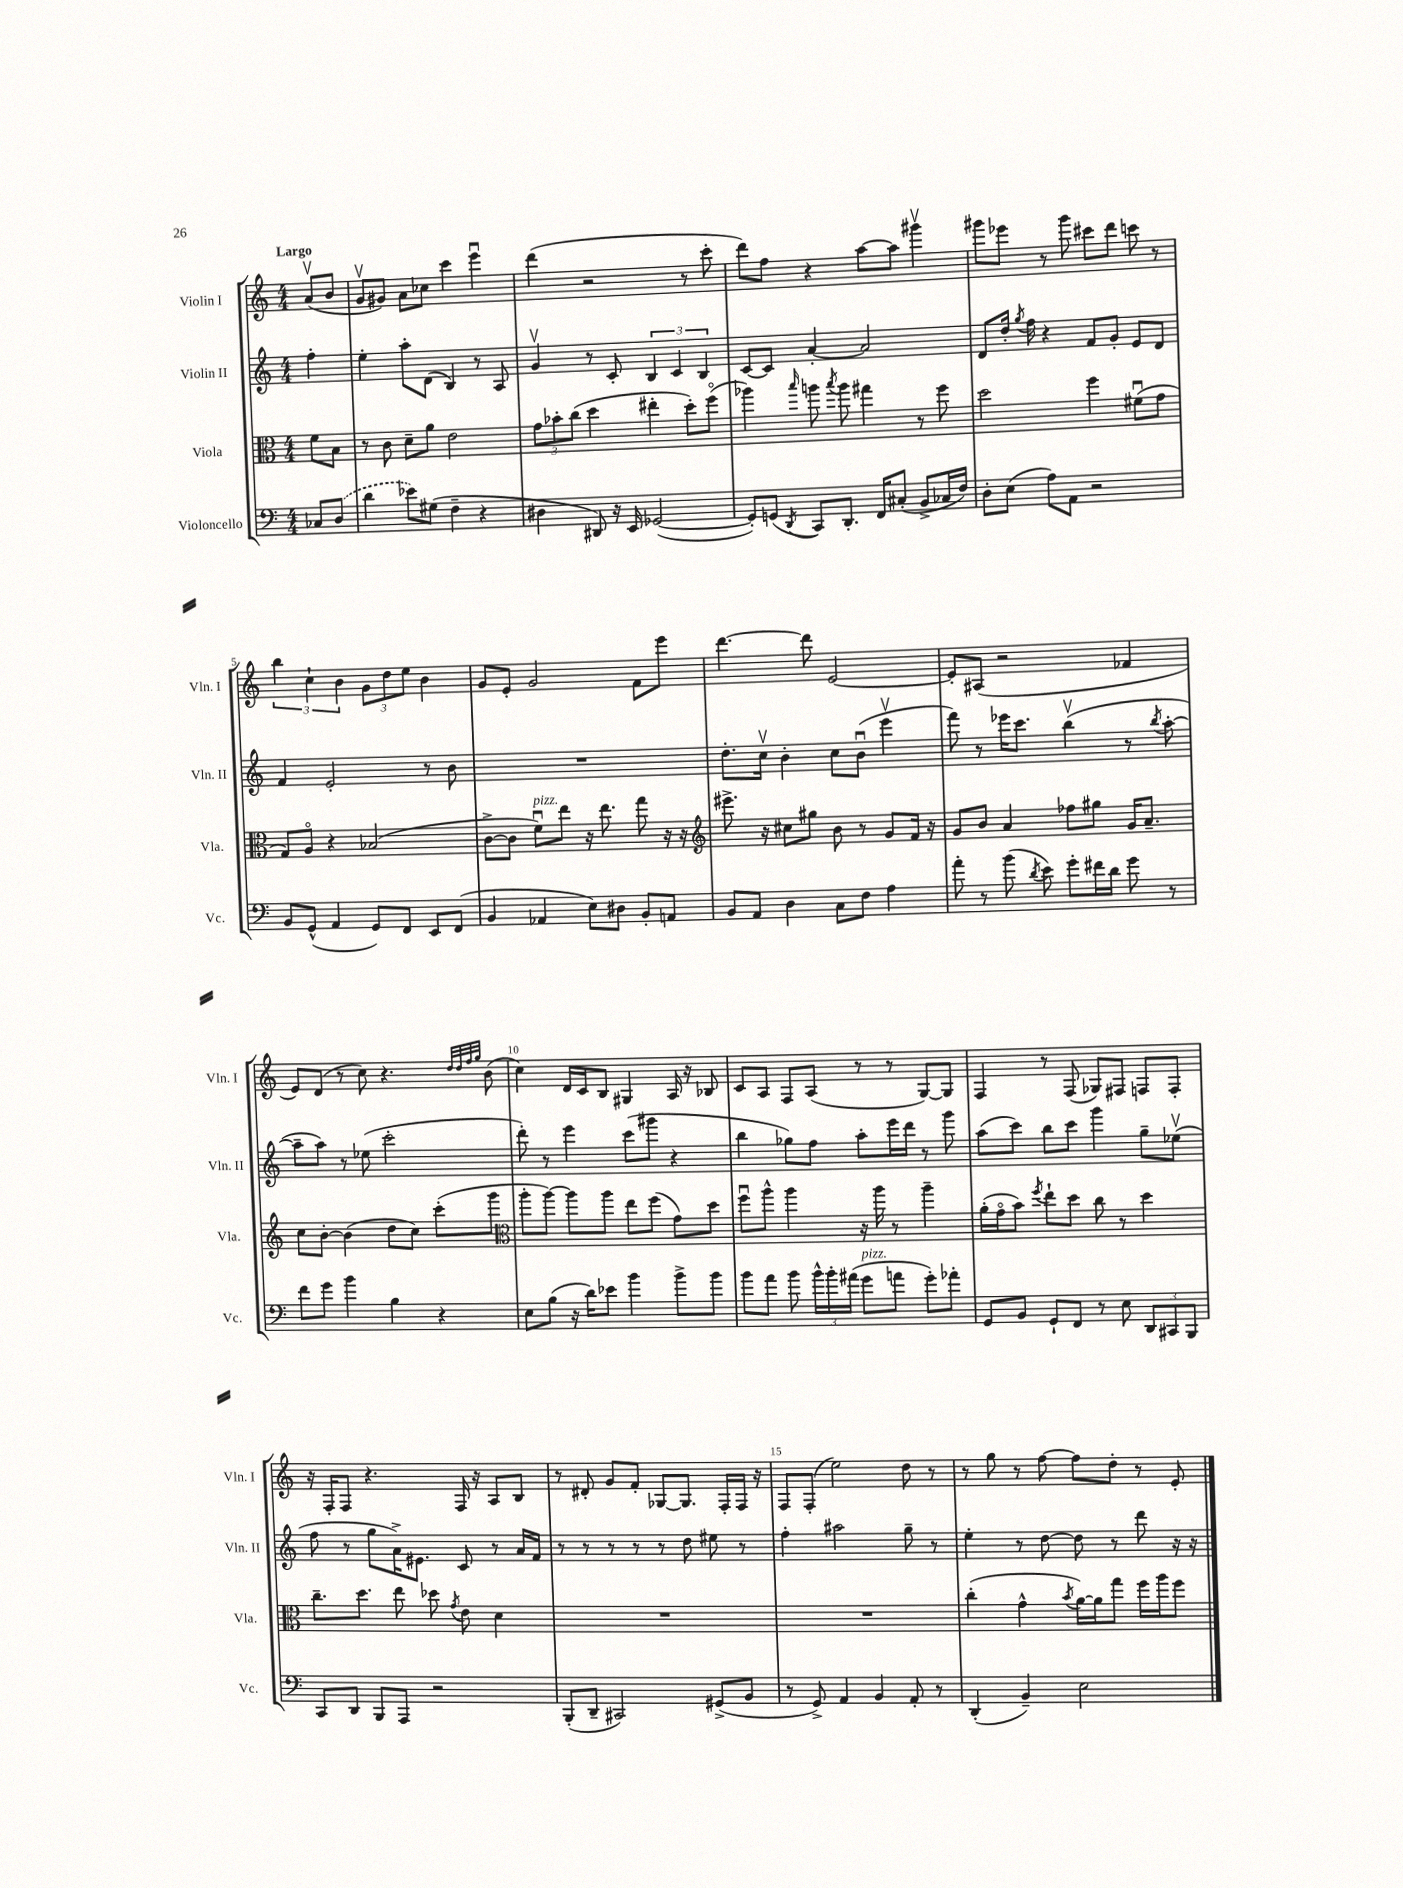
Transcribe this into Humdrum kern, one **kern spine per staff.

**kern	**kern	**kern	**kern
*part4	*part3	*part2	*part1
*staff4	*staff3	*staff2	*staff1
*I"Violoncello	*I"Viola	*I"Violin II	*I"Violin I
*I'Vc.	*I'Vla.	*I'Vln. II	*I'Vln. I
*clefF4	*clefC3	*clefG2	*clefG2
*k[]	*k[]	*k[]	*k[]
*M4/4	*M4/4	*M4/4	*M4/4
=	=	=	=
!	!	!	!LO:TX:a:B:t=Largo
8C-X/L	8f\L	4ff'\	(8av/L
(8D/J	8B\J	.	8b/J
=1	=1	=1	=1
4d\	8r	4ee'\	8gv/L
.	8c\	.	8g#X/J)
8e-X\L)	8d~\L	8aa'\L	8a\L
(8G#X\J	8a\J	(8d\J	8cc-X\J
4F~\	2e\	4B/)	4ccc\
4r	.	8r	4eeeu\
.	.	8A/	.
=2	=2	=2	=2
4D#X\	12g\L	4gv/	(4ddd\
.	12b-X'\	.	.
.	(12cc\J	.	.
8DD#X/)	4dd\	8r	2r
16r	.	8c'/	.
16EE/	.	.	.
([2GG-X/	4ee#X'\	6B/	.
.	.	6c/	.
.	8dd'\L)	.	8r
.	.	6B/	.
.	(8ff\J	.	8ccc'\
=3	=3	=3	=3
8GG-'/L])	4aa-X\)	[8c/L	8ddd\L)
(8GGn/J	.	8c/J]	8ff\J
8qDD/	16qqbb/	.	.
8CC/L)	8aan\	[4a'/	4r
.	8qbb/	.	.
8.DD'/J	8aa\	.	.
.	4gg#X\	2a/]	[8aa\L
16FF/KL	.	.	.
(8C#X'/J	.	.	8aa\J]
8BB^/L	8r	.	4ggg#Xv\
16C-X/L	8ff\	.	.
16F/JJ)	.	.	.
=4	=4	=4	=4
8D'\L	2dd\	8d/L	8ggg#X\L
(8E\J	.	16dd'/Jk	8eee-X\J
.	.	8qgg/	.
.	.	16ff\	.
8A\L)	.	4r	8r
8AA\J	.	.	8ggg#\
2r	4ff\	8f/L	8ccc#X\L
.	.	8g'/J	8ddd\J
.	(8f#Xu\L	8e/L	8cccn\
.	8g\J	8d/J	8r
!!LO:LB:g=z
=5	=5	=5	=5
8BB/L	8G/L)	4f/	6bb\
(8GG^^/J	8A/J	.	.
.	.	.	6cc`\
4AA/	4r	2e'/	.
.	.	.	6b\
8GG/L)	(2B-X/	.	12g\L
.	.	.	12dd\
8FF/J	.	.	.
.	.	.	12ee\J
8EE/L	.	8r	4b\
(8FF/J	.	8b\	.
=6	=6	=6	=6
4BB/	[8c^\L	1r	8g/L
.	8c\J]	.	8e'/J
!	!LO:TX:a:i:t=pizz.	!	!
4AA-X/	8fu\L)	.	2g/
.	8ee\J	.	.
8E\L)	16r	.	.
.	8.ee\	.	.
8D#X\J	.	.	.
8BB'/L	8gg\	.	8f\L
8AAn/J	16r	.	8eee\J
.	16r	.	.
=7	=7	=7	=7
*	*clefG2	*	*
8BB/L	8.eee#X^\	8.dd'\L	[4.ddd\
8AA/J	.	.	.
.	16r	16ccv\Jk	.
4D\	8cc#X\L	4b'\	.
.	8gg#X\J	.	8ddd\]
8C\L	8b\	8cc\L	[2e/
8F\J	8r	(8bu\J	.
4A\	8g/L	4eeev\	.
.	16f/Jk	.	.
.	16r	.	.
=8	=8	=8	=8
8a'\	8g/L	8fff\)	8e'/L]
8r	8b/J	8r	(8A#X/J
(8b\	4a/	16eee-X\KL	2r
.	.	8.ccc\J	.
8qd/	.	.	.
8e\)	.	.	.
8g'\L	8ff-X\L	(4bbv\	.
16f#X\L	8gg#X\J	.	.
16d\JJ	.	.	.
8g\	16g/KL	8r	4f-X/
.	8.a~/J	.	.
.	.	8qbb/	.
8r	.	[8aa'\	.
!!LO:LB:g=z
=9	=9	=9	=9
8f\L	8cc\L	8aa~\L]	8e/L)
8g\J	[8b'\J	8aa\J)	(8d/J
4b\	(4b\]	8r	8r
.	.	(8ee-X\	8cc\)
4B\	8dd\L	2ccc'\	4.r
.	8cc\J)	.	.
4r	(8ccc'\L	.	.
.	.	.	32qqdd/LLL
.	.	.	32qqdd/
.	.	.	32qqff/
.	.	.	32qqgg/JJJ
.	8ggg\J	.	(8b\
=10	=10	=10	=10
*	*clefC3	*	*
8E\L	8aa'\L	8ddd'\)	4cc\)
(8B\J	[8aa\J)	8r	.
16r	8aa\L]	4eee\	16d/LL
16d\KL)	.	.	16c/J
8e-X\J	8aa\J	.	8B/J
4b\	8ee\L	(8ccc\L	4G#X/
.	(8ff\J	8ggg#X\J	.
8b^\L	8g\L)	4r	16A/
.	.	.	16r
8b\J	8dd\J	.	8B-X/
=11	=11	=11	=11
8b\L	8ffu\L	4bb\	8c/L
8a\J	8aa^^\J	.	8A/J
8b\	4aa\	8gg-X\L)	8F/L
24b^^\LL	.	8ff\J	(8A/J
24b'\	.	.	.
(24a#X\JJ	.	.	.
!LO:TX:a:i:t=pizz.	!	!	!
8g\L	16r	8aa'\L	8r
.	16aa\	.	.
8an\J	8r	16eee\L	8r
.	.	16ddd\JJ	.
8g'\L)	4aa~\	8r	[8G/L)
8a-X'\J	.	8ggg\	8G/J]
=12	=12	=12	=12
8GG/L	(16a'\LL	(8aa\L	4F/
.	16g\J	.	.
8BB/J	8b\J)	8ccc\J)	.
.	8qff/	.	.
8GG`/L	8ee`\L	8bb\L	8r
8FF/J	8dd\J	8ccc\J	(8F/
8r	8cc\	4ggg\	8G-X/L)
8E\	8r	.	8F#X/J
12DD/L	4dd\	8gg~\L	8Fn/L
12CC#X/	.	.	.
.	.	(8ee-Xv\J	8F'/J
12BBB/J	.	.	.
!!LO:LB:g=z
=13	=13	=13	=13
8CC/L	8.cc~\L	8ff\	16r
.	.	.	16F'/KL
8DD/J	.	8r	8F/J
.	8.dd\J	.	.
8BBB/L	.	8gg\L	4.r
8AAA/J	8ee\	16a^\K)	.
.	.	8.e#X\J	.
2r	8dd-X\	.	.
.	8qg/	.	.
.	8e\	8c/	16F/
.	.	.	16r
.	4d\	8r	8A/L
.	.	16a/LL	8B/J
.	.	16f/JJ	.
=14	=14	=14	=14
(8BBB'/L	1r	8r	8r
8DD~/J	.	8r	8d#X'/
2CC#X/)	.	8r	8g/L
.	.	8r	8f'/J
.	.	8r	[8G-X/L
.	.	8dd\	8.G-/J]
(8GG#X^/L	.	8ee#X\	.
.	.	.	16F'/LL
8BB/J	.	8r	16F/JJ
.	.	.	16r
=15	=15	=15	=15
8r	1r	4ff'\	8F/L
8GG^/)	.	.	(8F'/J
4AA/	.	2aa#X\	2ee\)
4BB/	.	.	.
8AA'/	.	8gg~\	8dd\
8r	.	8r	8r
=16	=16	=16	=16
(4DD'/	(4cc'\	4ee'\	8r
.	.	.	8gg\
4BB~/)	4g^^\	8r	8r
.	.	[8dd\	[8ff\
.	8qb/	.	.
2E\	[16a\LL)	8dd\]	8ff\L]
.	16a\J]	.	.
.	8gg\J	8r	8dd'\J
.	16ff\LL	8ddd\	8r
.	16aa\J	.	.
.	8ff\J	16r	8e'/
.	.	16r	.
==	==	==	==
*-	*-	*-	*-
